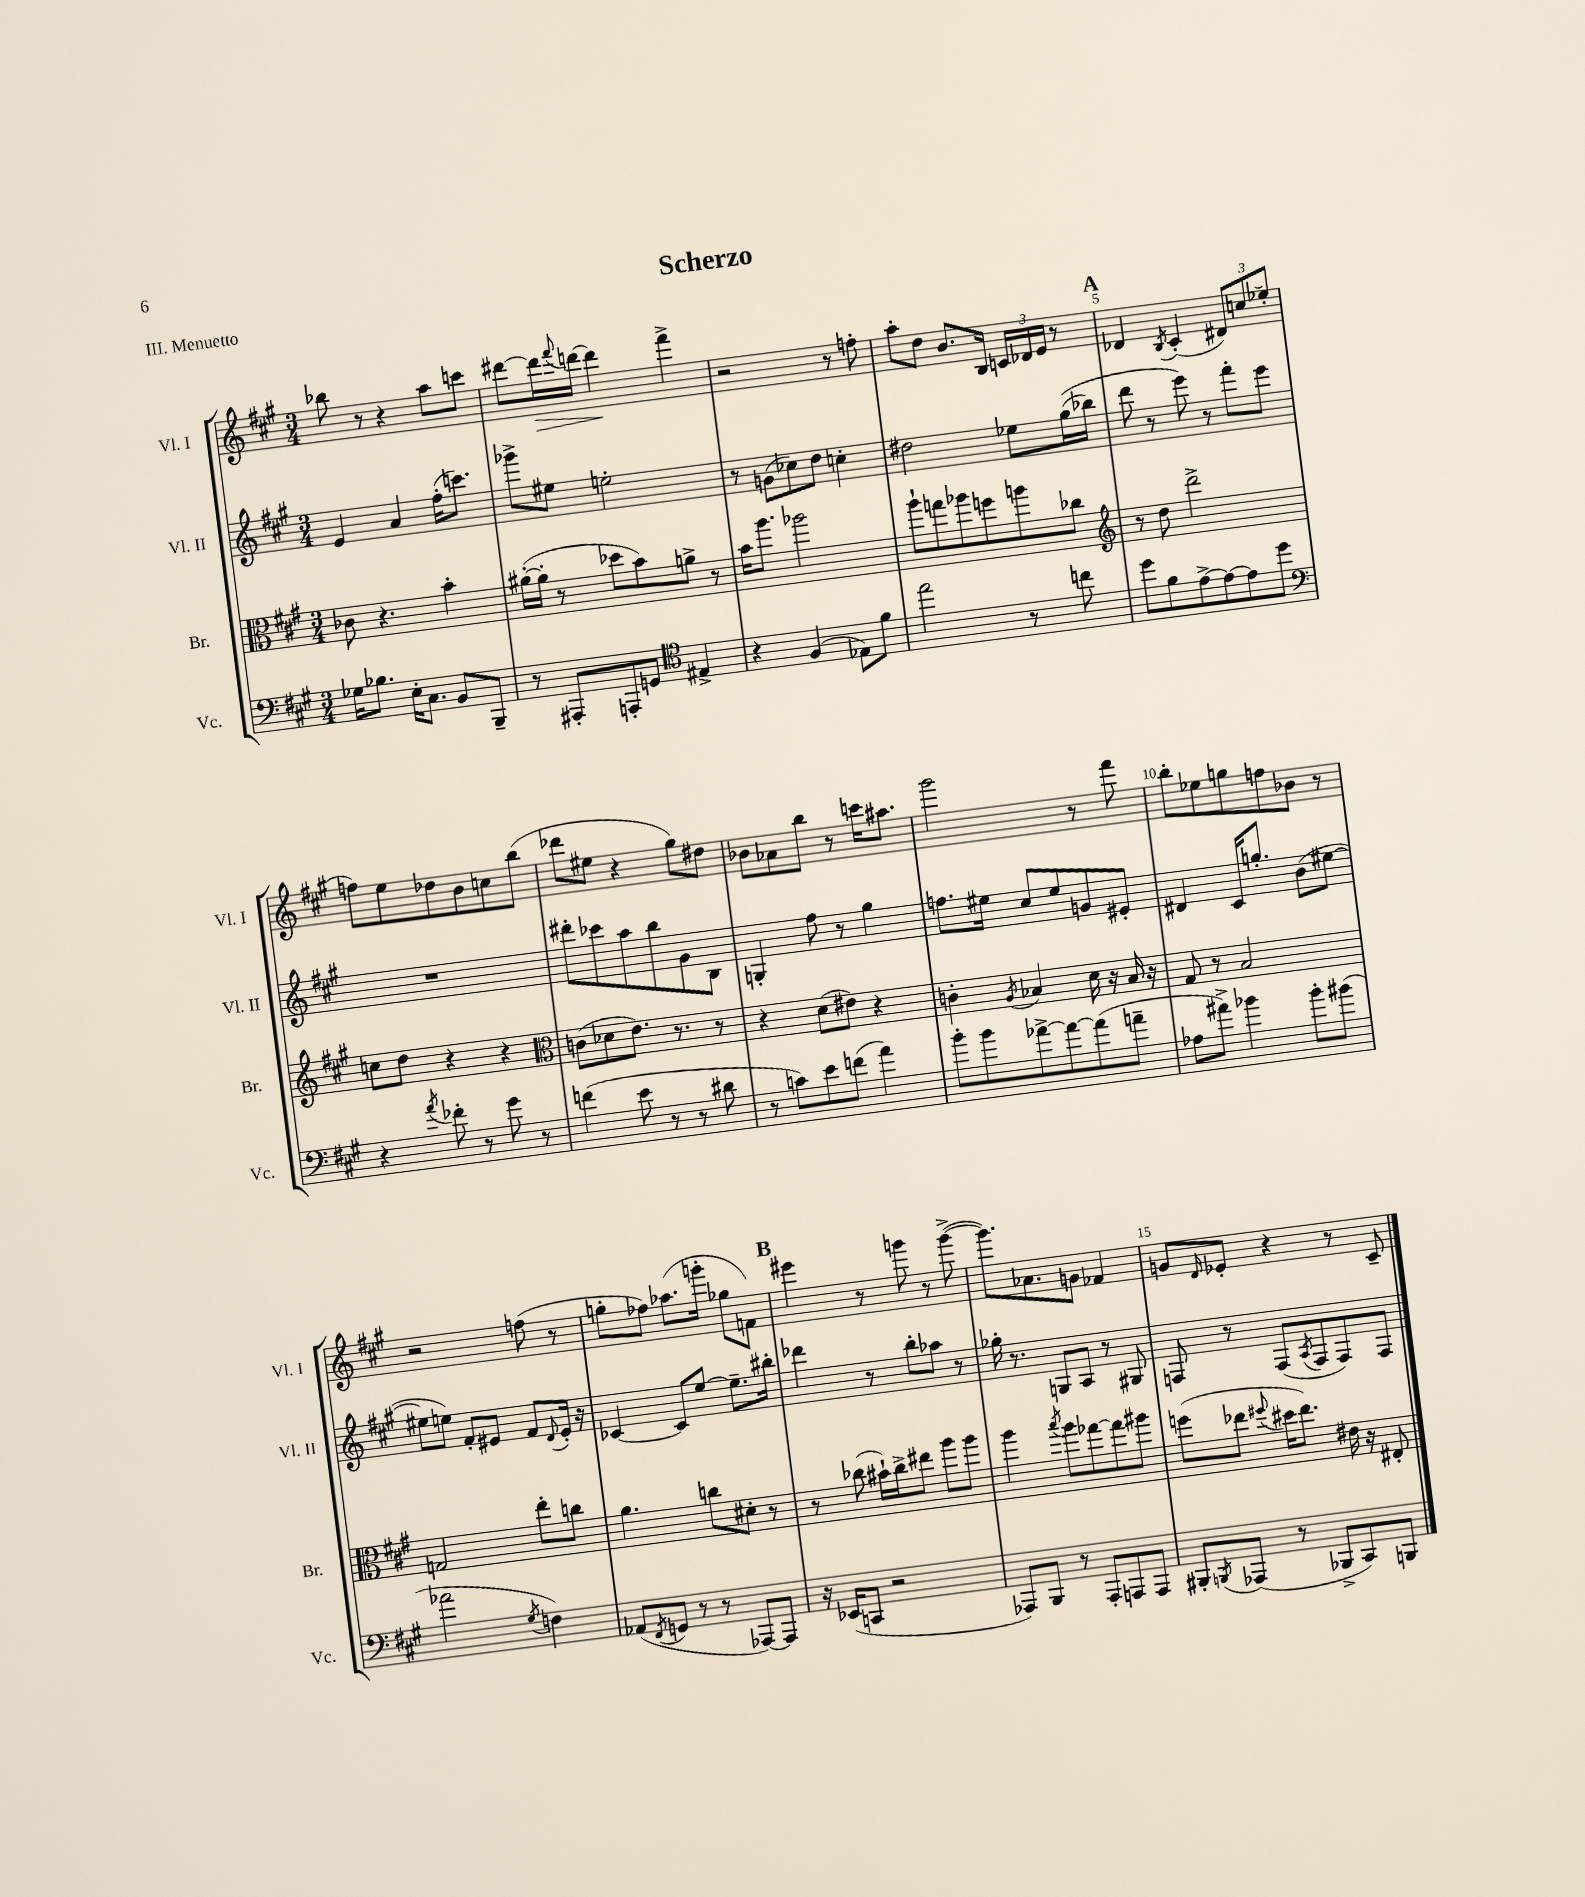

**kern	**kern	**kern	**kern
*staff4	*staff3	*staff2	*staff1
*clefF4	*clefC3	*clefG2	*clefG2
*k[f#c#g#]	*k[f#c#g#]	*k[f#c#g#]	*k[f#c#g#]
*M3/4	*M3/4	*M3/4	*M3/4
16G-	8c-	4e	8bb-
8.B-	.	.	.
.	4.r	.	8r
16E'	.	4a	4r
8.C#	.	.	.
8BB	4b'	(16ff#'	8aa
.	.	8.ccc)	.
8BBB~	.	.	8ccc
=	=	=	=
8r	([16a#'	8ggg-^	[8ddd#
.	16a#']	.	.
8AAA#'	8r	8ee#	16ddd#]
.	.	.	8qqfff#
.	.	.	[16ddd
8AAA'	8dd-	2ee'	4ddd]
8GG	8b)	.	.
*clefC4	*	*	*
4E#^	8a^	.	4fff#^
.	8r	.	.
=	=	=	=
4r	16b	8r	2r
.	8.aa	.	.
.	.	(8g	.
(4F#	2aa-	8cc-)	.
.	.	8dd	.
8E-)	.	4cc'	8r
8f#	.	.	8ff'
=	=	=	=
2ee	8aa`	2dd#	8aa'
.	8gg	.	8dd
.	8aa-	.	8.b
.	8ff	.	.
.	.	.	16B
8r	8aa	8ee-	24c
.	.	.	24d-
.	.	.	24e
8cc	8cc-	&((16gg#	8r
.	.	16bb-)	.
=	=	=	=
*	*clefG2	*	*
8dd	8r	8ddd	4d-
8f#	8dd	8r	.
.	.	.	8qB
[8e^	2ddd^	8eee&)	(4c#'
8e_	.	8r	.
8e]	.	8fff#'	12d#)
.	.	.	12cc
8dd	.	8eee	.
.	.	.	(12ee-'
=	=	=	=
*clefF4	*	*	*
4r	8cc	2.r	8ff)
.	8dd	.	8ee
8qa	.	.	.
8f-'	4r	.	8dd-
8r	.	.	8b
8g#	4r	.	8cc
8r	.	.	(8bb
=	=	=	=
*	*clefC3	*	*
(4f	(8c	8ddd#'	8ddd-
.	8d-	8ccc-	8ee#
8e	8.e)	8aa	4r
8r	.	8bb	.
.	8.r	.	.
8r	.	8g#	8gg#)
8d#	8r	8B	8dd#
=	=	=	=
8r	4r	4G'	8b-
8c)	.	.	8a-
8e	(8d	8ff#	8bb
(8f	8e#)	8r	8r
4a)	4r	4gg#	16ccc
.	.	.	8.aa#
=	=	=	=
8b'	4c'	8.ff	2ggg#
8b	.	.	.
.	.	16ee#	.
.	8qA	.	.
[8a-^	4B-	8cc#	.
8a-_	.	8ee#	.
(8a-]	16d	8g	8r
.	16r	.	.
8a~	16B-	8e#'	8fff#
.	16r	.	.
=	=	=	=
8A-	8G#	4d#	8bb'
8a#^)	8r	.	8ee-
4b-	2B	16c#	8gg
.	.	8.gg'	.
.	.	.	8ff
8b-'	.	(8b	8b-
(8b#	.	[8ee#	8r
=	=	=	=
2a-	2G	8ee#]	2r
.	.	8ee)	.
.	.	8f#'	.
.	.	8e#	.
8qG#	.	.	.
4F)	8ee'	8f#	(8ff
.	.	8qqd	.
.	8cc	16e#'	8r
.	.	16r	.
=	=	=	=
(8AA-	4.a	[4c-	8gg'
8qFF#	.	.	.
8GG	.	.	8ff-)
8r	.	8c-]	(8.aa-
8r	8cc	[8ee	.
.	.	.	16ggg'
[8AAA-)	8d#'	8.ee~]	8gg-
8AAA-]	8r	.	8f)
.	.	16bb#'	.
=	=	=	=
16r	8r	4ddd-	4eee#
(16EE-	.	.	.
8CC	(8cc-	.	.
2r	16b#`)	8r	8r
.	16cc-^	.	.
.	8ee#	8bb'	8ggg
.	8aa	8aa-	8r
.	8aa	8r	([8ggg^
=	=	=	=
8AAA-)	4aa	16gg-'	8.ggg])
.	.	8.r	.
8BBB	.	.	.
.	.	.	8.a-
.	8qbb	.	.
8r	8aa	8G	.
8AAA-'	[8gg-	8A	8g
8AAA	8gg-]	8r	4f-
8AAA	8aa#	8G#	.
=	=	=	=
8BBB#'	(8ff	8F	8g
8qBBB	.	.	16qqd
(8AAA-	8ee-	8r	8e-'
.	8qqff#	.	.
8r	16dd#	(8F	4r
.	8.ee-)	.	.
.	.	8qA	.
8BBB-^	.	8F	.
8CC#)	16e#	8F)	8r
.	16r	.	.
8BBB	8E#'	8F	8c#~
==	==	==	==
*-	*-	*-	*-
